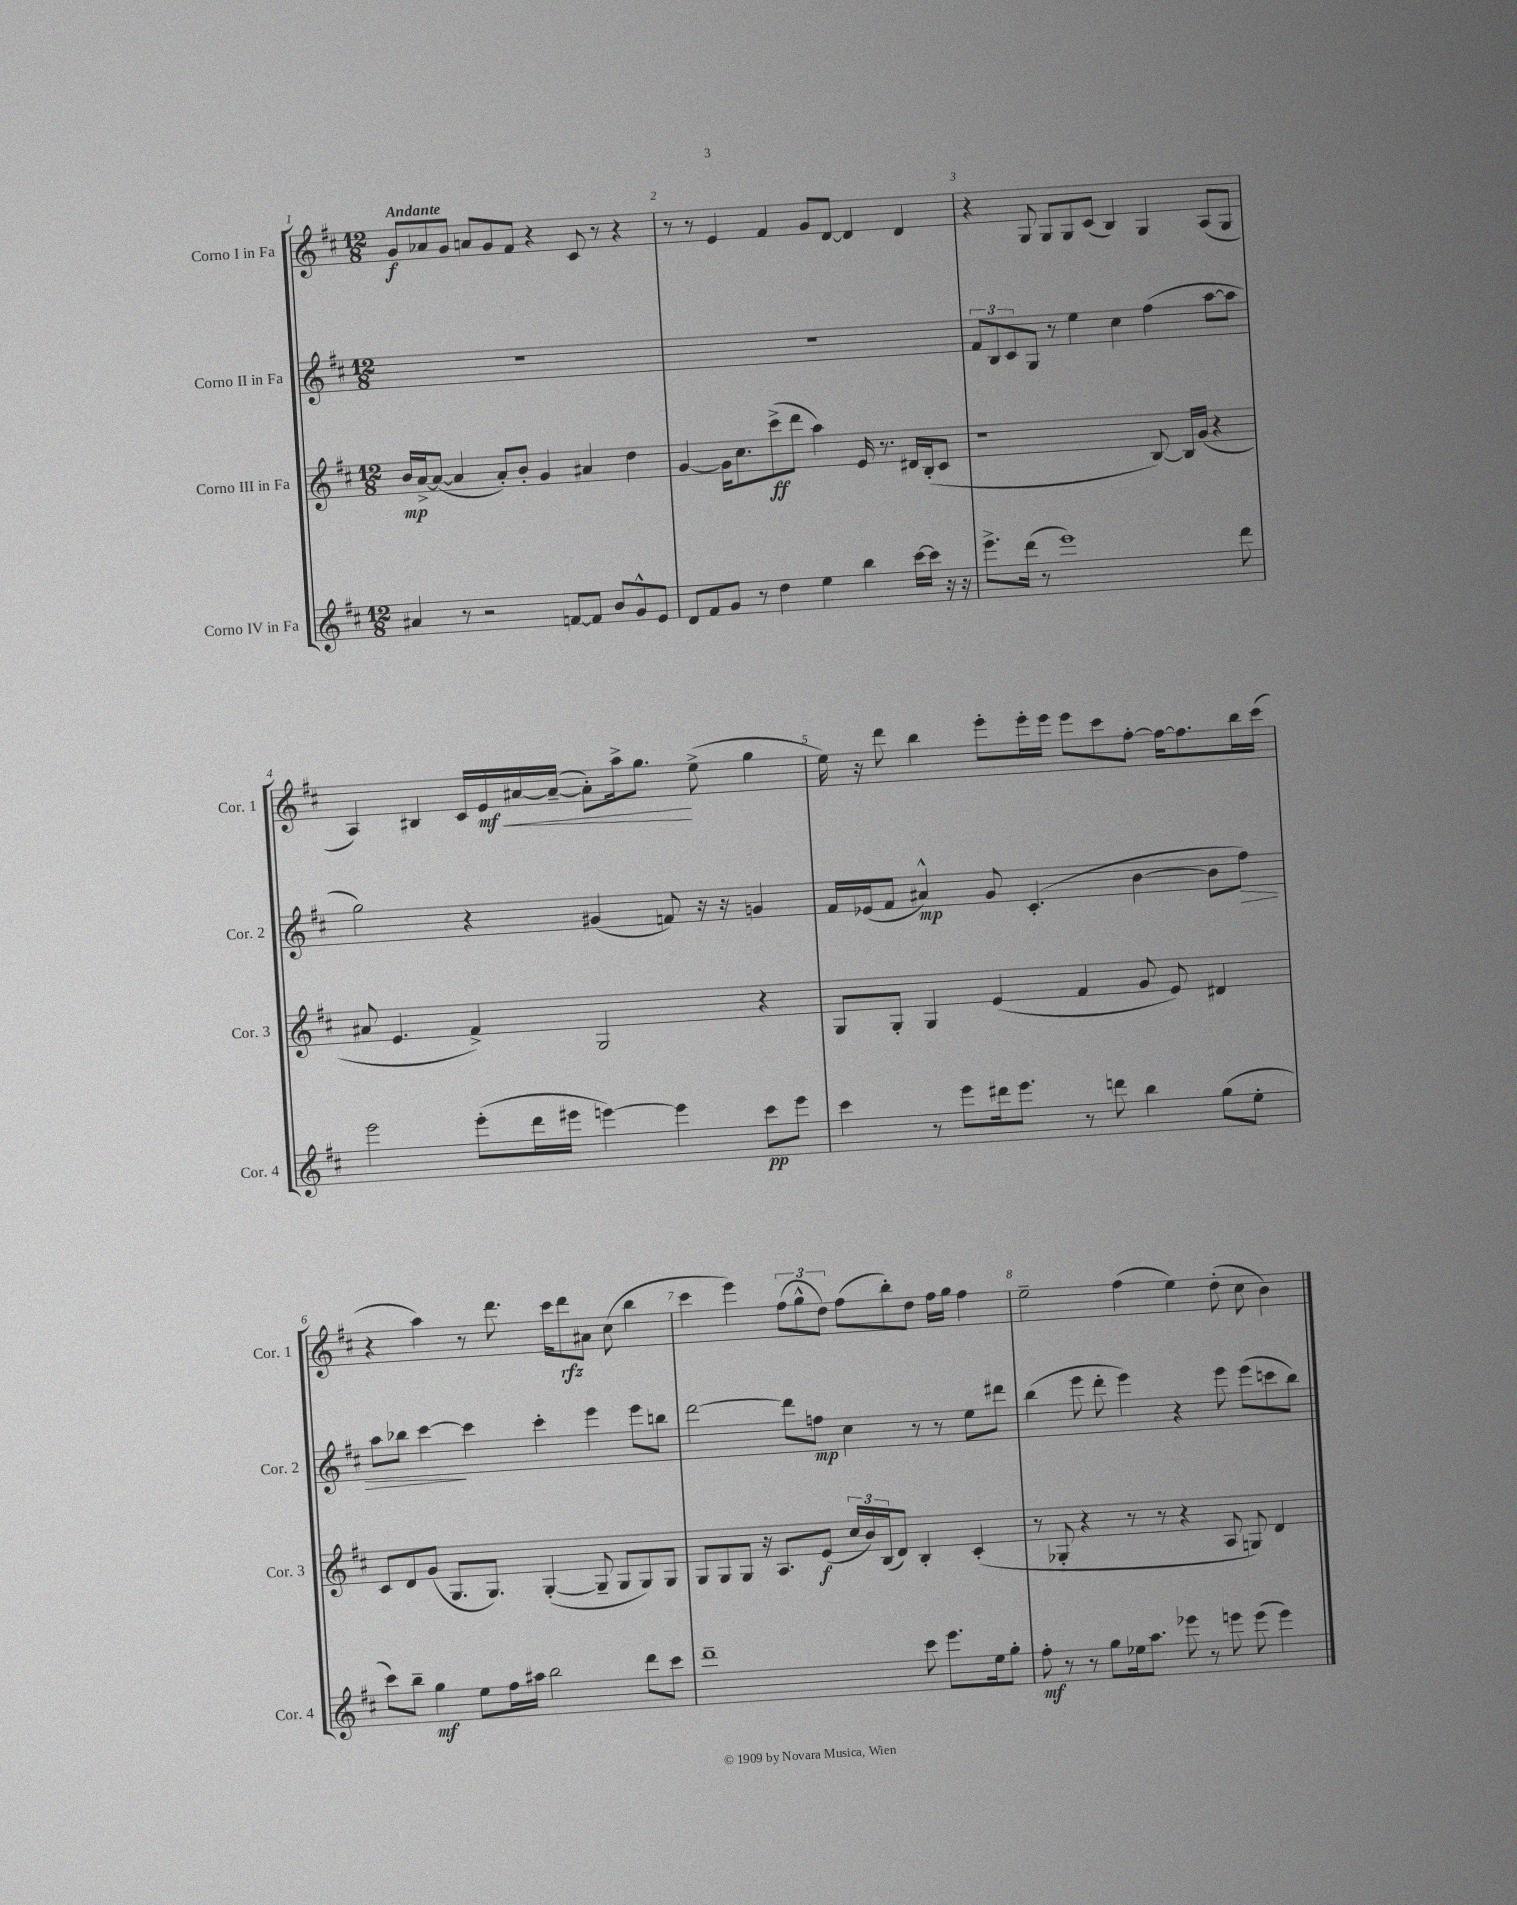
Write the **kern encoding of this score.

**kern	**kern	**kern	**kern
*staff4	*staff3	*staff2	*staff1
*clefG2	*clefG2	*clefG2	*clefG2
*k[f#c#]	*k[f#c#]	*k[f#c#]	*k[f#c#]
*M12/8	*M12/8	*M12/8	*M12/8
4a#	16b	1.r	8g
.	[16a^	.	.
.	(8a_	.	8a-
8r	4a]	.	8g
2r	.	.	8a
.	8a')	.	8g
.	8b'	.	8f#
.	4g	.	4r
[8f	.	.	.
8f]	4a#	.	8c#
8b	.	.	8r
8g^^	4dd	.	4r
8e	.	.	.
=	=	=	=
8d	[4g	1.r	8r
8f#	.	.	8r
8g	16g]	.	4e
.	8.cc#	.	.
8r	.	.	.
4dd	(8ccc#^	.	4f#
.	8ddd	.	.
4ee	4aa)	.	8g
.	.	.	[8d
4bb	16e	.	4d]
.	8.r	.	.
[16ccc#	16d#	.	4d
16ccc#]	(16B'	.	.
16r	8c#	.	.
16r	.	.	.
=	=	=	=
8.eee^	1r	12f#	4r
.	.	12B	.
.	.	12c#	.
(16ddd	.	.	.
8r	.	8G	8G
1eee)	.	8r	8G
.	.	4ee	8G
.	.	.	(8c#
.	.	4cc#	4B)
.	[8B)	(4ff#	4G
.	16B]	.	.
.	(16g	.	.
.	4r	[8aa	(8A
8ddd	.	8aa]	8G
=	=	=	=
2eee	8a#	2gg)	4A)
.	4.e	.	.
.	.	.	4B#
(8eee'	4f#^)	4r	16c#
.	.	.	16e
16ddd	.	.	[16a#
16eee#	.	.	(16a#~_
[4eee)	2G	(4g#	8a#'])
.	.	.	16aa^
.	.	.	8.gg
4eee]	.	8f)	.
.	.	16r	(8ee^
.	.	16r	.
8ccc#	4r	4g	4gg
8eee	.	.	.
=	=	=	=
4ccc#	8G	16f#	16ee)
.	.	(16e-	16r
.	8G'	8f#	8ddd
8r	4G	4a#^^)	4bb
8eee	.	.	.
16ddd#	(4e	8g	8eee'
8.eee	.	.	.
.	.	(4.c#'	16eee'
.	.	.	16eee
8r	4f#	.	8eee
8ddd	.	.	8ccc#
4bb	8g	[4b	[8ff#'
.	8e)	.	16ff#_
.	.	.	8.ff#]
(8gg	4d#	8b]	.
8ee'	.	8ff#)	16bb
.	.	.	(16ccc#
=	=	=	=
8ccc#)	8c#	8aa	4r
8bb~	8d	8bb-	.
4gg	(8g	[4ccc#	4aa)
.	8.G	.	.
8ee	.	4ccc#]	8r
.	8.G)	.	.
16ff#	.	.	8.ddd
16aa#	.	.	.
2bb	([4G'	4ccc#'	.
.	.	.	16ccc#
.	.	.	8ddd
.	8G~]	4eee	8a#
.	8G	.	(8cc#
8ddd	8G)	8eee	4bb
8ccc#	8G	8bb	.
=	=	=	=
1ddd~	8G	[2ddd	4ccc#
.	8G	.	.
.	8G	.	4eee)
.	16r	.	.
.	8.A	.	.
.	.	8ddd]	(12ff#
.	.	.	12gg^^
.	(8e	8ff	.
.	.	.	12dd)
.	24cc#	4cc#	(8ff#
.	24b)	.	.
.	(24B	.	.
.	8d)	.	8bb')
8ccc#	4B'	8r	8dd
8.eee	.	8r	16ff#
.	.	.	16gg
.	(4c#'	8ee	4ff#
16ee	.	.	.
8gg'	.	8ddd#	.
=	=	=	=
8ff#'	8r	(4bb	2ee~
8r	8G-'	.	.
8r	4r	8eee	.
8gg	.	8ddd'	.
16ee-	8r	4eee)	(4ff#
8.aa	.	.	.
.	8r	.	.
8eee-	4r	4r	4ee)
8r	.	.	.
8eee	8A	8eee	(8dd'
(8eee	8G)	(8eee	8cc#
4eee)	4d	8ccc	4b)
.	.	8bb)	.
==	==	==	==
*-	*-	*-	*-
